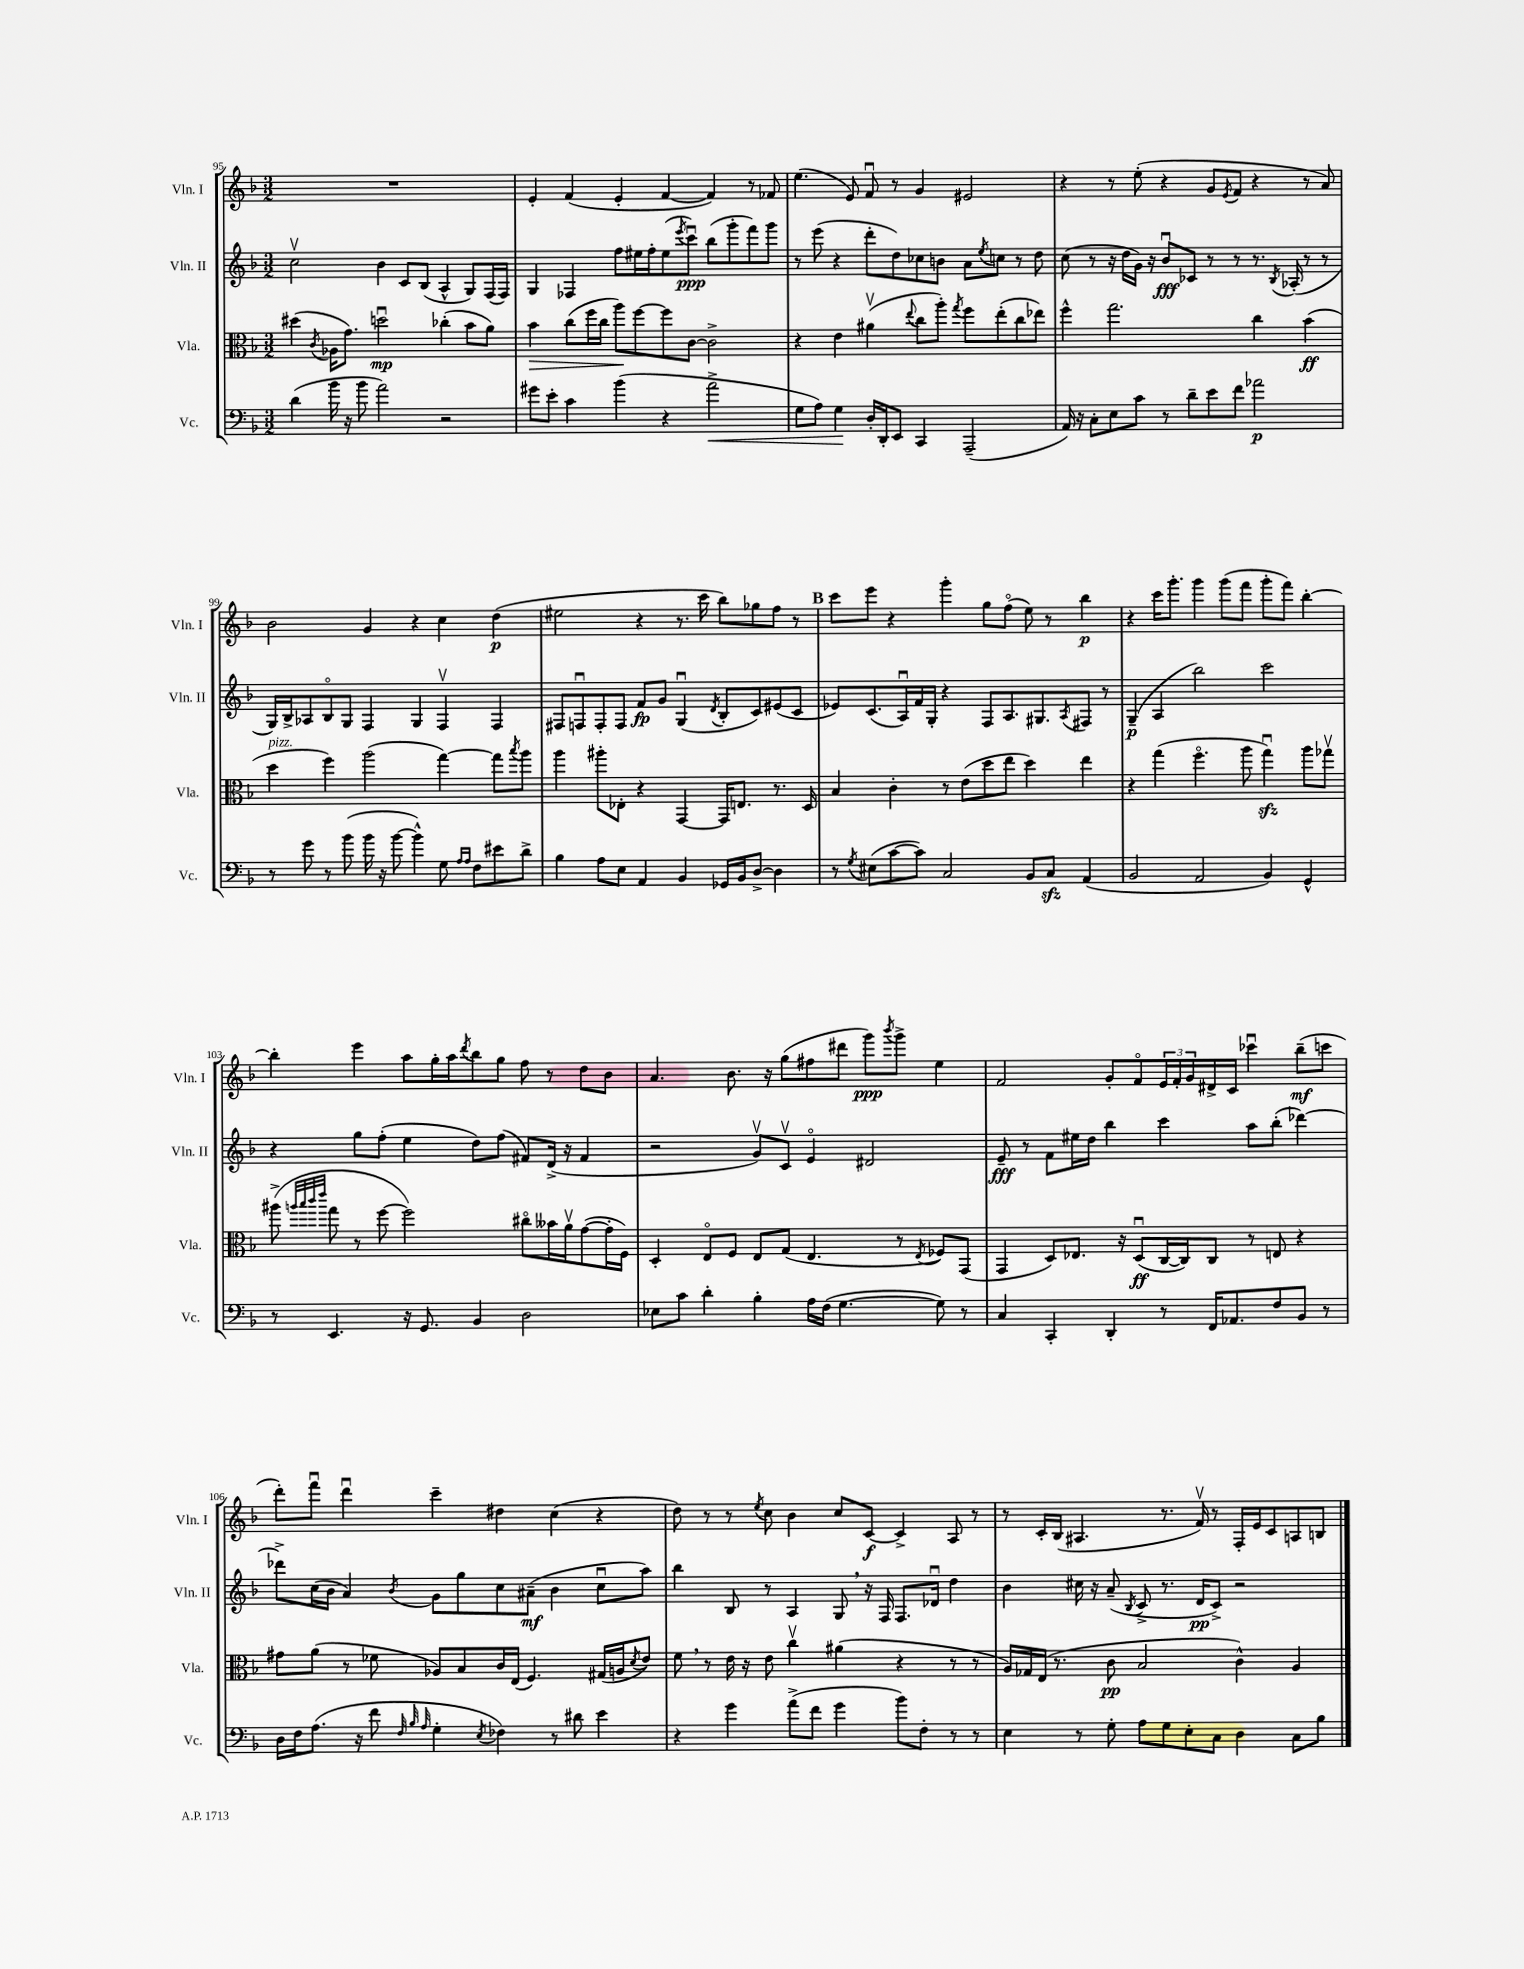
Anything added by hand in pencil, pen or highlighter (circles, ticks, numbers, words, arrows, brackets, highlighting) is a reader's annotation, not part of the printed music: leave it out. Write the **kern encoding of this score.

**kern	**kern	**kern	**kern
*staff4	*staff3	*staff2	*staff1
*clefF4	*clefC3	*clefG2	*clefG2
*k[b-]	*k[b-]	*k[b-]	*k[b-]
*M3/2	*M3/2	*M3/2	*M3/2
(4d	(4dd#	2ccv	1.r
.	8qc	.	.
16b-	16A-	.	.
16r	8.g)	.	.
8b-	.	.	.
2a)	2ddu	4b-	.
.	.	8c	.
.	.	(8B-	.
2r	(4cc-'	4A^^	.
.	8b-	8G)	.
.	8a)	(16F	.
.	.	16F)	.
=	=	=	=
8g#	4b-	4G	4e'
8e'	.	.	.
4c	(8cc	4F-	(4f
.	16ff	.	.
.	16cc	.	.
(4b-	8aa)	8ff	4e'
.	[8ff	16ee#	.
.	.	16ff'	.
4r	8ff]	(8ee#	[4f
.	.	8qeee	.
.	[8c	8cccu)	.
2a^	2c^]	(8bb-	4f])
.	.	8ggg'	.
.	.	8fff)	8r
.	.	8ggg	8f-
=	=	=	=
8G	4r	8r	(4.ee
8A)	.	(8eee	.
4G	4e	4r	.
.	.	.	8e)
16D'	(4a#v	8ddd'	8fu
16DD'	.	.	.
8EE	.	8dd)	8r
.	8qqee	.	.
4CC	8cc	8cc-	4g
.	8aa')	8b	.
.	8qgg	.	.
(2AAA~	8ff	8a	2e#
.	.	8qee	.
.	(8ee'	8cc	.
.	8cc	8r	.
.	8ee-)	8dd	.
=	=	=	=
16AA)	4ff^^	(8cc	4r
16r	.	.	.
8C'	.	8r	.
8E	2.gg	16r	8r
.	.	16dd	.
8c	.	16g)	(8ee'
.	.	16r	.
8r	.	8b-u	4r
8d~	.	8c-	.
8e	.	8r	8g
.	.	.	8qe
8f	.	8r	8f
2a-	4cc	8.r	4r
.	.	8qB-	.
.	.	(16A-'	.
.	(4b-	8r	8r
.	.	8r	8a)
=	=	=	=
8r	4dd	16G)	2b-
.	.	16B-^	.
8g	.	8A-	.
8r	4ff)	8B-o	.
(8b-	.	8G	.
16b-	(2aa	4F	4g
16r	.	.	.
[8b-	.	.	.
4b-^^])	.	4G	4r
8G	[4gg)	4Fv	4cc
16qqA	.	.	.
16qqA	.	.	.
8F	.	.	.
8e#	8gg]	4F	(4dd
.	8qbb-	.	.
8d^	8aa	.	.
=	=	=	=
4B-	4aa	8F#	2ee#
.	.	8Fu	.
8A	8aa#'	8F'	.
8E	8E-'	8F	.
4AA	4r	8f	4r
.	.	8g	.
4BB-	[4GG	(4Gu	8.r
.	.	.	16ccc
.	.	8qd	.
16GG-	16GG]	8B-'	8bb-)
16BB-	8.E	.	.
[8D^	.	8c)	8gg-
4D]	8.r	(8e#	8ff
.	.	8c	8r
.	16D	.	.
=	=	=	=
8r	4B-	8e-)	8ccc
8qG	.	.	.
(8E#	.	(8.c	8eee
[8c	4c'	.	4r
.	.	16Au)	.
8c])	.	16f	.
.	.	16G'	.
2C	8r	4r	4ggg'
.	(8e	.	.
.	8dd	8F	8gg
.	8ee	8.A	(8ffo
8BB-	4dd)	.	8ee)
.	.	8.G#	.
8C	.	.	8r
.	.	8qA	.
(4AA	4ee	8F#	4bb-
.	.	8r	.
=	=	=	=
2BB-	4r	(4G~	4r
.	(4gg	4A	16ccc
.	.	.	8.ggg'
2AA	4.ffo	2bb-)	4ggg
.	.	.	(8ggg
.	8aa	.	8fff
4BB-)	4ggu)	2ccc	8ggg'
.	.	.	8fff)
4GG^^	8aa	.	[4bb-'
.	8gg-v	.	.
=	=	=	=
8r	(8aa#^	4r	4bb-']
.	32qqaa	.	.
.	32qqbb-	.	.
.	32qqccc	.	.
.	32qqeee	.	.
4.EE	8gg	.	.
.	8r	8gg	4eee
.	[8ff	(8ff'	.
16r	2ff])	4ee	8aa
8.GG	.	.	.
.	.	.	16gg'
.	.	.	16aa
.	.	.	8qddd
4BB-	.	8dd)	8bb-
.	.	(8ff	8gg
2D	8cc#o	8f#)	8ff
.	16b--	(16d^	8r
.	16av	16r	.
.	([8g	4f#	8dd
.	16g']	.	8b-
.	16F)	.	.
=	=	=	=
8E-	4D'	2r	4.a
8c	.	.	.
4d'	8Eo	.	.
.	8F	.	8.b-
4B-'	8E	8gv)	.
.	.	.	16r
.	(8G	8cv	(8gg
16A	4.E	4eo	8ff#
(16F	.	.	.
[4.G	.	.	8ddd#
.	.	2d#	8ggg)
.	.	.	8qbbb-
.	8r	.	8ggg^
.	8qE	.	.
8G])	8F-)	.	4ee
8r	(8GG	.	.
=	=	=	=
4C	4GG	8e~	2f
.	.	8r	.
4CC'	8D)	8f	.
.	8.E-	16ee#	.
.	.	16dd	.
4DD'	.	4bb-	8g'
.	16r	.	.
.	(8Du	.	8fo
8r	[16C	4ccc	24e
.	.	.	24f'
.	16C])	.	.
.	.	.	24g
16FF	8C	.	16d#^
8.AA-	.	.	16c
.	8r	8aa	4ccc-u
8F	8E	(8bb-'	.
8BB-	4r	[4ddd-)	(8bb-~
8r	.	.	8ccc
=	=	=	=
16D	8g#	8ddd-^]	8ddd')
16F	.	.	.
(8.A	(8a	(16cc	8fffu
.	.	16b-	.
.	8r	4a)	4dddu
16r	.	.	.
8f	8f-	.	.
32qqF	.	.	.
32qqB-	.	.	.
32qqA	.	8qb-	.
4G'	8A-)	8g	4ccc~
.	8B-	8gg	.
8qE	.	.	.
4F-)	16c	8cc	4dd#
.	(16E	.	.
.	4.F)	(8a#~	.
8r	.	4b-	(4cc
8d#	.	.	.
4e	(16G#	8ccu	4r
.	16A	.	.
.	8qd	.	.
.	8e)	8aa)	.
=	=	=	=
4r	8f	4bb-	8dd)
.	8r	.	8r
4g	16e	8B-	8r
.	16r	.	.
.	.	.	8qee
.	8e	8r	8cc
(8a^	4ccv	4A	4b-
8f	.	.	.
4g	(4a#	8G	8cc
.	.	16r	[8c
.	.	16F	.
8b-)	4r	8.F	4c^]
8F'	.	.	.
.	.	16d-u	.
8r	8r	4dd	8A
8r	8r	.	8r
=	=	=	=
4E	16A)	4b-	8r
.	16G-	.	.
.	(16E	.	16c'
.	8.r	.	(16B-
8r	.	16cc#	4.A#
.	.	16r	.
8G'	8c	(8a~	.
.	.	8qB-	.
8A	2B-	8c^	.
8G	.	8.r	8.r
8E'	.	.	.
.	.	16d	16fv)
8C	.	8c^)	8r
4D	4c^^)	2r	16F'
.	.	.	16e
.	.	.	8c
8C	4A	.	8A
8B-	.	.	8B
==	==	==	==
*-	*-	*-	*-
